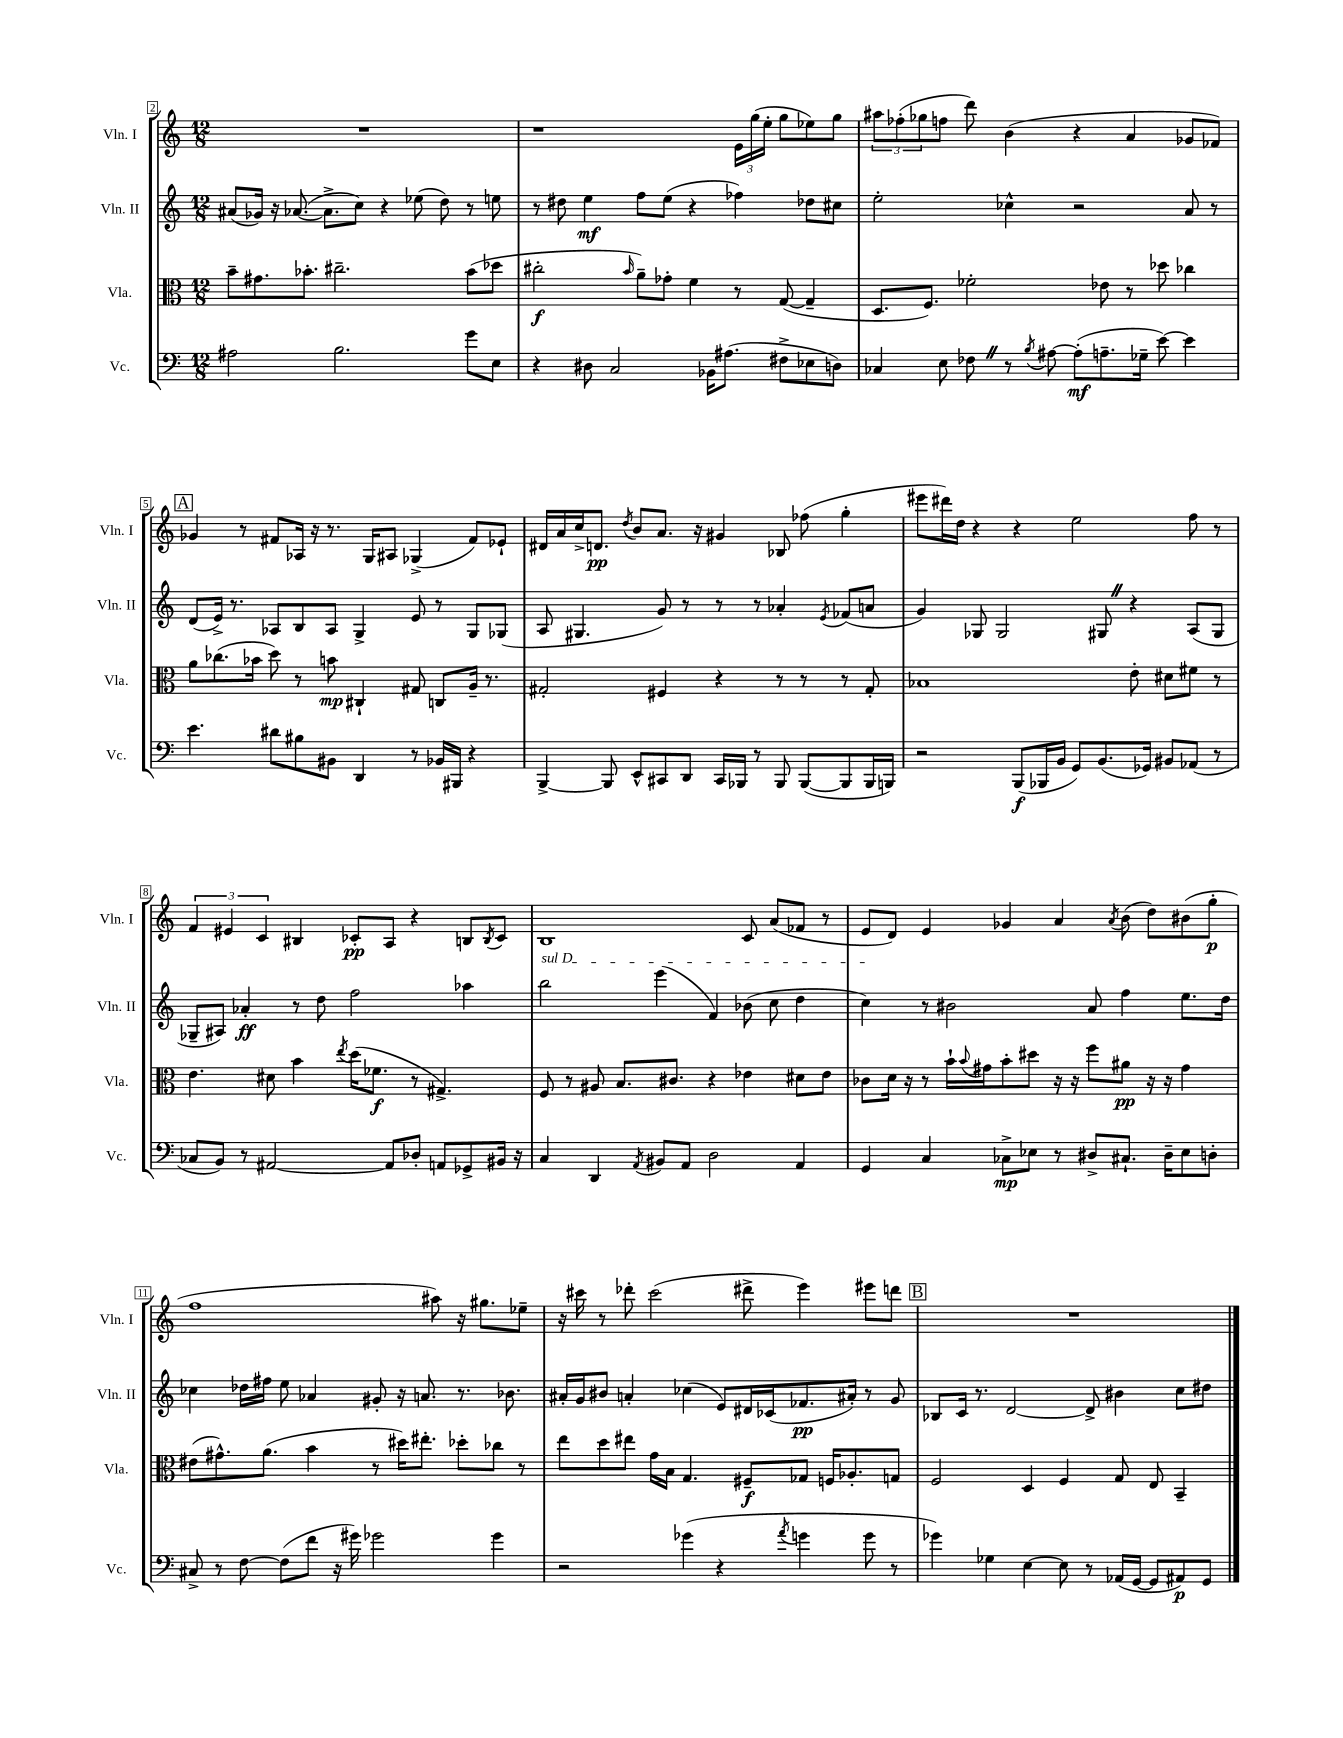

**kern	**kern	**kern	**kern
*staff4	*staff3	*staff2	*staff1
*clefF4	*clefC3	*clefG2	*clefG2
*k[]	*k[]	*k[]	*k[]
*M12/8	*M12/8	*M12/8	*M12/8
2A#	8b~	(8a#	1.r
.	8.g#	16g-)	.
.	.	16r	.
.	.	([8.a-	.
.	8.b-'	.	.
.	.	8.a-^]	.
2.B	2.cc#~	.	.
.	.	8cc)	.
.	.	4r	.
.	.	(8ee-	.
.	.	8dd)	.
8g	(8b-	8r	.
8E	8dd-	8ee	.
=	=	=	=
4r	2cc#'	8r	1r
.	.	8dd#	.
8D#	.	4ee	.
2C	.	.	.
.	16qqb	.	.
.	8a~)	8ff	.
.	8g-'	(8ee	.
.	4f	4r	.
16BB-	.	.	.
(8.A#	.	.	.
.	8r	4ff-)	24e
.	.	.	(24gg
.	.	.	24ee'
8F#^	([8G	.	8gg
8E-	4G~]	8dd-	8ee-)
8D)	.	8cc#	8gg
=	=	=	=
4C-	8.D	2ee'	12aa#
.	.	.	(12ff-'
.	.	.	12gg-
.	8.F)	.	.
8E	.	.	8ff
8F-	2f-'	.	8ddd)
8r	.	4cc-^^	(4b
8qB	.	.	.
[8A#	.	.	.
(8A#']	.	2r	4r
8.A~	8e-	.	.
.	8r	.	4a
16G-~	.	.	.
[8e)	8dd-	.	.
4e]	4cc-	8a	8g-
.	.	8r	8f-)
=	=	=	=
4.e	8a	(8d	4g-
.	(8.cc-	16e^)	.
.	.	8.r	.
.	.	.	8r
.	16b-	.	.
8d#	8dd)	8A-	8f#
8B#	8r	8B	16A-
.	.	.	16r
8BB#	8b	8A-	8.r
4DD	4C#`	4G^	.
.	.	.	16G
.	.	.	8A#
8r	8G#	8e	(4G-^
16BB-	8C	8r	.
16BBB#	.	.	.
4r	16A~	8G	8f#)
.	8.r	.	.
.	.	(8G-	8e-`
=	=	=	=
[4BBB^	2G#'	8A	16d#
.	.	.	16a
.	.	4.G#	16cc^
.	.	.	8.d
8BBB]	.	.	.
.	.	.	8qdd
8EE^^	.	.	8b
8CC#	4F#	8g)	8.a
8DD	.	8r	.
.	.	.	16r
16CC#	4r	8r	4g#
16BBB-	.	.	.
8r	.	8r	.
8BBB-	8r	4a-'	8B-
([8BBB-	8r	.	(8ff-
.	.	8qe	.
8BBB-]	8r	(8f-	4gg'
16BBB-	8G#'	8a	.
16BBB)	.	.	.
=	=	=	=
2r	1B-	4g)	8eee#
.	.	.	16ddd#)
.	.	.	16dd
.	.	8G-	4r
.	.	2G-	.
(8BBB	.	.	4r
16BBB-	.	.	.
16BB	.	.	.
8GG)	.	.	2ee
(8.BB	.	8G#	.
.	8e'	4r	.
16GG-)	.	.	.
8BB#	8d#	.	.
(8AA-	8f#	(8A	8ff
8r	8r	8G#	8r
=	=	=	=
8C-	4.e	8G-~	6f
8BB)	.	8A#)	.
.	.	.	6e#
8r	.	4a-'	.
.	.	.	6c
[2AA#	8d#	.	.
.	4b	8r	4B#
.	.	8dd	.
.	8qee	.	.
.	(16dd	2ff	8c-'
.	8.f-	.	.
8AA#]	.	.	8A
8D-'	8r	.	4r
8AA	4.G#^)	.	.
8GG-^	.	4aa-	8B
.	.	.	8qB
16BB#	.	.	8c-
16r	.	.	.
=	=	=	=
4C	8F	2bb	1B
.	8r	.	.
4DD	8A#	.	.
.	8.B	.	.
8qAA	.	.	.
8BB#	.	(4eee	.
.	8.c#	.	.
8AA	.	.	.
2D	4r	4f)	.
.	4e-	(8b-	8c
.	.	8cc	(8a
4AA	8d#	4dd	8f-
.	8e-	.	8r
=	=	=	=
4GG	8c-	4cc)	8e
.	16d	.	8d)
.	16r	.	.
4C	8r	8r	4e
.	16b`	2b#	.
.	8qqb	.	.
.	16g#	.	.
8C-^	8b'	.	4g-
8E-	8dd#	.	.
8r	16r	.	4a
.	16r	.	.
8D#^	8ff	8a	.
.	.	.	8qa
8.C#`	8a#	4ff	(8b
.	16r	.	8dd)
16D#~	16r	.	.
8E-	4g#	8.ee	(8b#
8D'	.	.	8gg'
.	.	16dd	.
=	=	=	=
8C#^	(8e#	4cc-	1ff
8r	8.g#^^)	.	.
[8F	.	16dd-	.
.	(8.a	16ff#	.
(8F]	.	8ee	.
8f	4b	4a-	.
16r	.	.	.
16g#)	.	.	.
2g-	8r	8g#'	.
.	16dd#)	16r	.
.	8.ee#'	8.a	.
.	.	.	8aa#)
.	8dd-'	8.r	16r
.	.	.	8.gg#
4g-	8cc-	.	.
.	.	8.b-	.
.	8r	.	8ee-~
=	=	=	=
2r	8ee	16a#'	16r
.	.	16g	16ccc#
.	8dd	8b#	8r
.	8ee#	4a'	8ddd-'
.	16g	.	(2ccc#
.	16B	.	.
(4g-	4.G	(4cc-	.
4r	.	8e)	.
.	8F#~	16d#	8ddd#^
.	.	(16c-	.
8qa	.	.	.
4g	8G-	8.f-	4eee)
.	16F	.	.
.	8.A-'	16a#')	.
8g	.	8r	8eee#
8r	8G	8g	8ddd
=	=	=	=
4g-)	2F	8B-	1.r
.	.	16c	.
.	.	8.r	.
4G-	.	.	.
.	.	[2d	.
[4E	4D	.	.
8E]	4F	.	.
8r	.	8d^]	.
(16AA-	8G	4b#	.
[16GG	.	.	.
8GG]	8E	.	.
8AA#)	4BB~	8cc	.
8GG	.	8dd#	.
==	==	==	==
*-	*-	*-	*-
